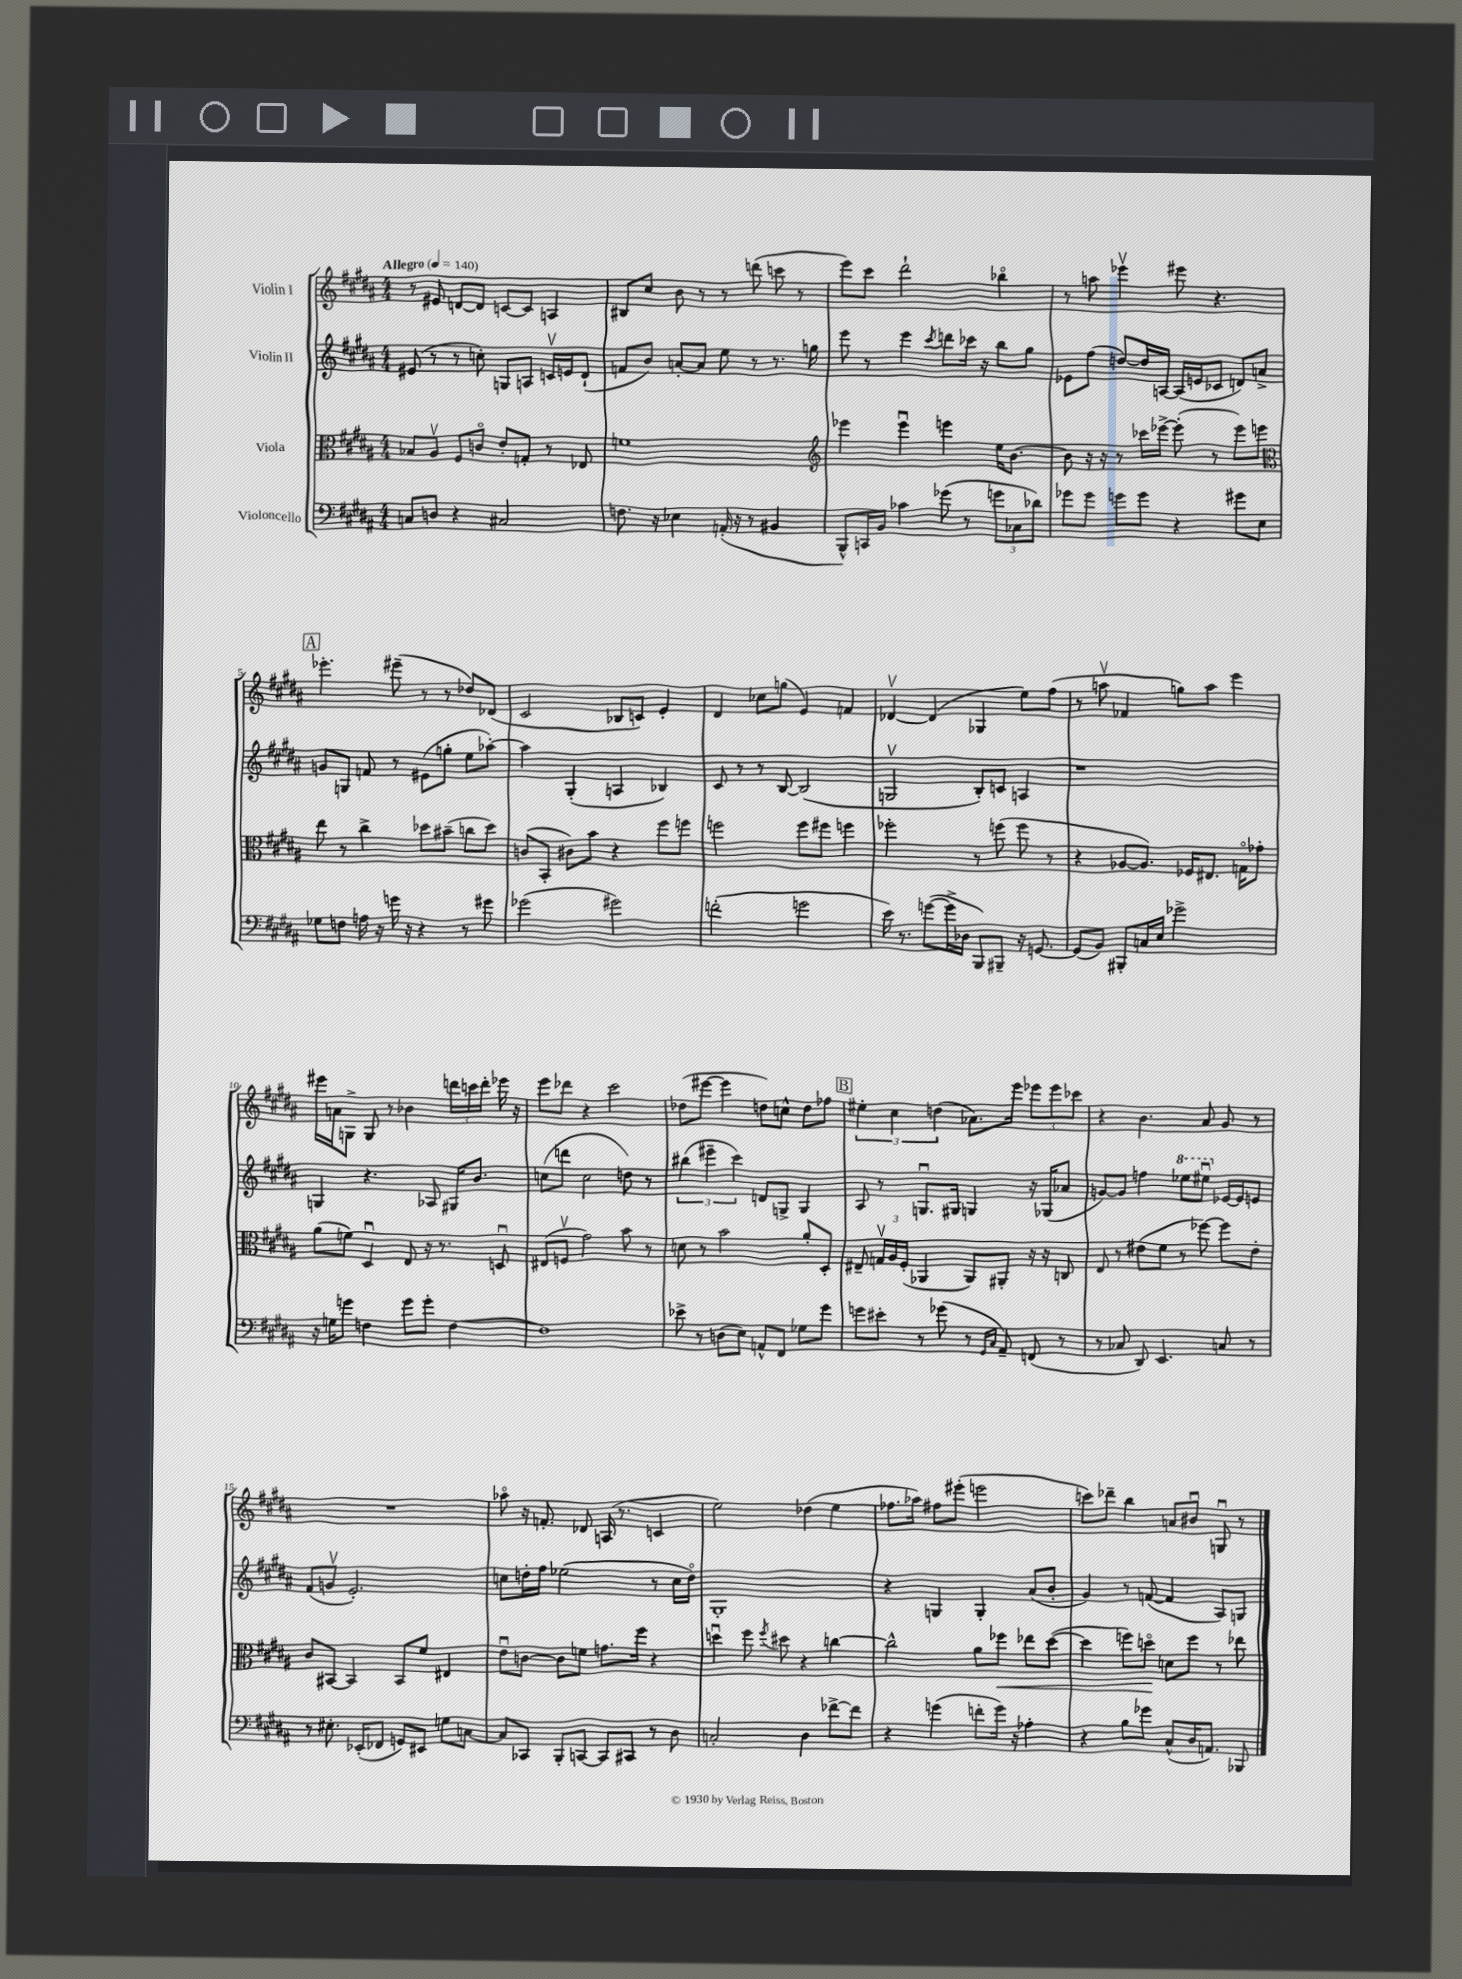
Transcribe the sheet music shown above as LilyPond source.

<<
\new StaffGroup <<
\new Staff = "s0" \with { instrumentName = "Violin I" } {
    \clef treble \key b \major \numericTimeSignature \time 4/4 \tempo "Allegro" 4 = 140
    \autoBeamOff r8 eis'8 d'8[~ d'8] c'8[~ c'8] a4 |
    bis8[ cis''8] b'8 r8 r8 d'''8( c'''8 r8 |
    e'''8[) cis'''8] dis'''2-! bes''4\flageolet |
    r8 a''8 ees'''4\upbow eis'''8 r4. |
    \mark \markup { \box "A" } ees'''4.-. eis'''8--( r8 r8 des''8[) des'8]( |
    cis'2 bes8[ c'8]) e'4-. |
    dis'4 ces''8[ g''8]( e'4) f'4 |
    des'4~\upbow des'4( ges4 e''8[) fis''8]( |
    r8 a''8\upbow fes'4 g''8[) a''8] e'''4 |
    eis'''16[ a'16 g8]-> g8 r8 bes'4 \tuplet 3/2 { d'''16[ c'''16 d'''16]-. } ees'''16 r16 |
    e'''8[ des'''8] r4 cis'''2 |
    des''8[( eis'''8]~ eis'''4 d''8[) c''8]-^ d''8[ fes''8] |
    \mark \markup { \box "B" } \tuplet 3/2 { eis''4-. cis''4 d''4( } aes'8.[) e'''16] \tuplet 3/2 { ees'''8[ ees'''8 ces'''8] } |
    r4 b'4. ais'8 gis'8 r8 |
    R1 |
    aes''8\flageolet r16 f'8.-. des'8 a16( r8. c'4 |
    e''2) des''4( e''4 |
    fes''8.[ aes''16]) fis''8[ eis'''8]-.( e'''2 |
    c'''8[) des'''8]-- b''4 a'8[ bis'8]\downbow g8\downbow r8 \bar "|." |
}
\new Staff = "s1" \with { instrumentName = "Violin II" } {
    \clef treble \key b \major \numericTimeSignature \time 4/4
    \autoBeamOff eis'8( r8 r8 c''8-.) g8[ a8] c'16[\upbow e'16 dis'8]-!( |
    f'8[ b'8]) a'8[~-. a'8] e''8 r8 r8. g''16 |
    e'''8 r8 e'''4 \acciaccatura { cis'''8 } d'''8[ ces'''16] r16 b''8[ gis''8] |
    ees'8[ fis''8]( d''8[~) d''16 a16]~ a16[( e'16 ces'8] d'8[) a'8]-> |
    \mark \markup { \box "A" } g'8[ g8] f'8 r8 eis'8[( g''8]-. e''8[ aes''8]~-.) |
    aes''4 gis4-.( a4 bes4) |
    cis'8 r8 r8 b8~ b2( |
    g2\upbow b8[-.) c'8] a4 |
    r1 |
    g4 r4. aes8 gis16[ b'8.] |
    c''8[( d'''8] c''2 d''8) r8 |
    \tuplet 3/2 { bis''4( eis'''4-- cis'''4) } d'8[ g8]-> g4 |
    \mark \markup { \box "B" } ais8 r8 g8.[\downbow gis16] g4 r16 ges16[( aes'8] |
    g'8[~) g'8] f''4 \ottava #1 ees'''8[ eis'''8]\downbow \ottava #0 ees'16[~ ees'16 e'8] |
    fis'8[( g'8]\upbow e'2.-.) |
    c''8[ d''16-. fis''16] ees''2( r8 c''16[ d''16]\flageolet) |
    gis1-. |
    r4 g4 g4-. ais'8[( b'8]-. |
    gis'4) r8 f'8~( f'4 ais8[) g8] \bar "|." |
}
\new Staff = "s2" \with { instrumentName = "Viola" } {
    \clef alto \key b \major \numericTimeSignature \time 4/4
    \autoBeamOff bes8[ ais8]\upbow fis8[ c'8]\flageolet e'8[-. g8]-. r8 ees8 |
    f'1 |
    \clef treble ees'''4 ees'''4\downbow e'''4 e''16[ b'8.]~ |
    b'8 r16 r16 r8 ces'''16[ ees'''16]~-> ees'''8-.( r8 ees'''8[) e'''8] |
    \mark \markup { \box "A" } \clef alto e''8 r8 cis''4-> des''8[ bis'8]--( c''8[ des''8]) |
    c'8[( b,8]-. cis'8[) b'8] r4 fis''8[ f''8] |
    f''2 f''8[ fis''8] f''4 |
    fes''2-. r8 f''8( f''8 r8 |
    r4 aes8[~ aes8.]) fes16[ eis8.] g16[\flageolet ges'8]-. |
    ais'8[( f'8]) dis4\downbow e8 r16 r8. d8\downbow |
    eis8[( f8]\upbow gis'2) b'8 r8 |
    d'8 r8 b'2 ais'8[-. dis8]-. |
    \mark \markup { \box "B" } eis8-- \tuplet 3/2 { g16[\upbow ais16 fis16]-.( } aes,4 aes,8[) ais,8]-. r16 r16 c8 |
    e8 r8 eis'8[( fis'8] r8 fes''8~) fes''8[ eis'8]-. |
    cis'8[ bis,8]~ bis,4 bis,8[ fis'8] eis4 |
    e'8[\downbow c'8]~ c'8[ f'8] g'8.[ fis''16] r4 |
    d''4\downbow fis''8 \acciaccatura { fis''8 } dis''8 r4 c''4~ |
    c''2-^ ais'8[ fes''8]\< ees''8[ dis''8]~( |
    dis''4 f''8[) d''8]\flageolet\! d'8[ f''8] r8 ees''8 \bar "|." |
}
\new Staff = "s3" \with { instrumentName = "Violoncello" } {
    \clef bass \key b \major \numericTimeSignature \time 4/4
    \autoBeamOff c8[ d8] r4 cis2 |
    f8. r16 ees4 a,16-.( r16 r8 bis,4 |
    b,,8[-^) c,16 b,16] ces'4 ges'8( r8 \tuplet 3/2 { g'8[ ces8 des'8]) } |
    ges'8[ ges'8] g'8[ g'8] r4 gis'8[ e8] |
    \mark \markup { \box "A" } ges8[ f8] a16 r16 g'16 r16 r4 r8 gis'8 |
    ges'2( gis'2) |
    f'2-.( g'2 |
    e'16) r8. g'8[~( g'16-> des16] b,,8[) bis,,8]-- r16 g,8.~ |
    g,8[( b,8]) bis,,8[-. c16 e16] ges'2-> |
    r16 g16[ g'8] f4 g'8[ g'8]-. f4~ |
    f1 |
    ees'8-> r8 d8[( e8]) a,8[-^ fis,8] ges8[ gis'8] |
    \mark \markup { \box "B" } g'8[ eis'8]-. r8 ges'8( r8 \grace { gis,16[ cis16] } ais,8--) f,8( r8 |
    r8 ces8 dis,8) e,4. c8 r8 |
    r8 eis8.-. ees,16[-.( fes,8] g,8[) eis,8] g8[ c8]~ |
    c8[ ces,8] b,,8[-. c,8]~ c,8[ cis,8] r8 dis8 |
    c2-. dis4 fes'8[~-> fes'8] |
    r4 g'4( f'8[-. g'16]) r16 aes4-. |
    r4 b8[ ges'8] cis8[-^( dis16 a,8.]) bes,,8 \bar "|." |
}
>>
>>
